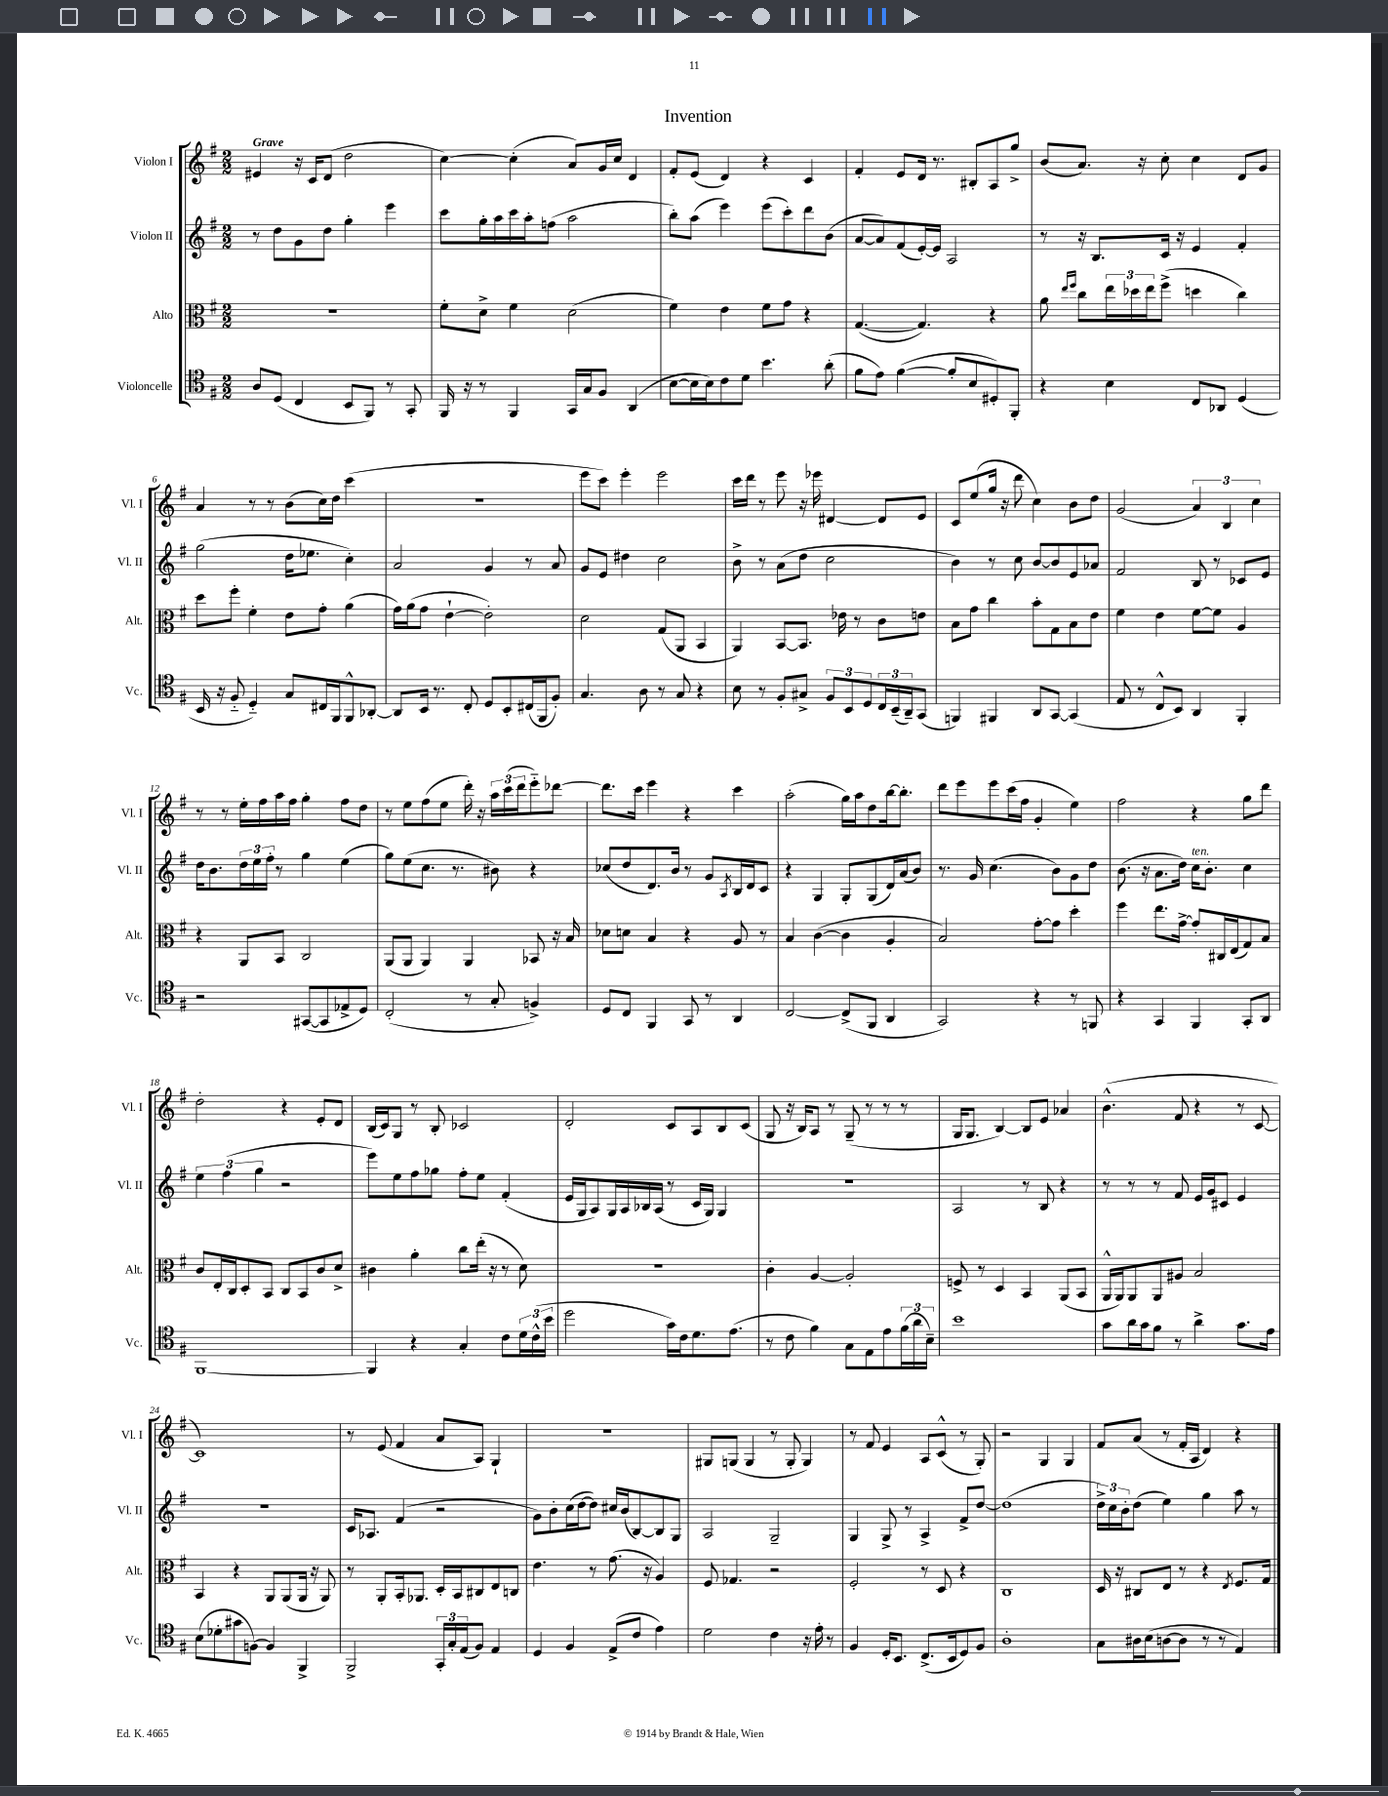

**kern	**kern	**kern	**kern
*staff4	*staff3	*staff2	*staff1
*clefC4	*clefC3	*clefG2	*clefG2
*k[f#]	*k[f#]	*k[f#]	*k[f#]
*M2/2	*M2/2	*M2/2	*M2/2
8A/L	1r	8r	4e#/
(8D/J	.	8dd\L	.
4C/	.	8g\	16r
.	.	.	16c/LK
.	.	8dd\J	(8d/J
8BB/L	.	4gg'\	2dd\
8FF#/J)	.	.	.
8r	.	4eee\	.
8GG'/	.	.	.
=	=	=	=
16FF#/	8f#'\L	8ccc\L	[4cc\)
16r	.	.	.
8r	8d^\J	16gg'\L	.
.	.	16aa\	.
4FF#/	4f#\	16ccc\	(4cc'\]
.	.	16aa'\J	.
.	.	(8ff\J	.
16GG/LL	(2d\	2aa\	8a/L)
16G/J	.	.	.
8F#/J	.	.	16g/L
.	.	.	16cc/JJ
(4AA/	.	.	4d/
=	=	=	=
[8B\L	4f#\)	8bb'\L)	8f#'/L
16B\]L	.	(8aa\J	(8e/J
16B\J)	.	.	.
8c\	4e\	4eee\)	4d/)
8d\J	.	.	.
4.b\	8f#\L	(8eee\L	4r
.	8g\J	8ccc'\)	.
.	4r	8ddd\	4c/
(8a'\	.	(8b\J	.
=	=	=	=
8f#\L	([4.G/	[8a/L	4f#'/
8e\J)	.	8a/])	.
([4f#\	.	(8f#/	8e/L
.	4.G/])	[16e'/L)	16d/Jk
.	.	16e/]JJ	8.r
8f#'/]L	.	2A/	.
8B/	.	.	8B#'/L
8D#'/)	4r	.	8A/
8FF#'/J	.	.	8gg^/J
=	=	=	=
4r	8a\	8r	(8b/L
.	16qqee/LL	.	.
.	16qqff#/JJ	.	.
.	8cc\L	16r	8.a/J)
.	.	8.B/L	.
4B\	24ee\L	.	.
.	24dd-\	.	.
.	.	.	16r
.	24ee\J	.	.
.	(8ff#^\J	16c/Jk	8cc'\
.	.	16r	.
8C/L	4dd\	4e/	4cc\
8AA-/J	.	.	.
(4D/	4cc\)	4f#'/	8d/L
.	.	.	8g/J
=	=	=	=
16BB/	8dd\L	(2gg\	4a/
16r	.	.	.
8F#'~/	8ff#'\J	.	.
4D'~/)	4f#'\	.	8r
.	.	.	8r
8G/L	8e\L	16dd\LK	(8b\L
.	.	8.ee-\J	.
16C#/L	8g'\J	.	16cc\L)
16FF#/J	.	.	16dd\JJ
8FF#^^/	(4a\	4cc'\)	(4ccc\
[8AA-'/J	.	.	.
=	=	=	=
8AA-/]L	16g\LL)	2a/	1r
.	(16a\J	.	.
16BB/Jk	8g\J	.	.
8.r	.	.	.
.	[4e`\	.	.
8C'/	.	.	.
8D/L	2e'\])	4g/	.
8BB'/	.	.	.
(16C#/L	.	8r	.
16FF#/J	.	.	.
8F#'/J)	.	8a/	.
=	=	=	=
4.G/	2d\	8g/L	8eee\L
.	.	8e/J	8ccc\J)
.	.	4dd#\	4eee'\
8A\	.	.	.
8r	(8G/L	2cc\	2eee\
8G/	8AA/J	.	.
4r	4BB/	.	.
=	=	=	=
8B\	4AA/)	8b^\	16ccc\LL
.	.	.	16ddd\JJ
8r	.	8r	8r
8F#'/L	[8BB/L	(8a\L	8eee\
8G#^/J	8.BB/]J	8dd\J	16r
.	.	.	16eee-\
12F#/L	.	2cc\	[4d#/
.	16e-\	.	.
12BB/	.	.	.
.	8r	.	.
12D/	.	.	.
24C/L	8c\L	.	8d#/]L
(24BB~/	.	.	.
24AA~/J)	.	.	.
(8GG/J	8e\J	.	8e/J
=	=	=	=
4FF/)	8B\L	4b\)	8c/L
.	8g\J	.	(8ee/
4FF#/	4cc\	8r	16gg/Jk
.	.	.	16r
.	.	8cc\	8ddd\
8AA/L	8b'\L	[8b/L	4cc\)
[8GG/J	8G\	8b/]	.
(4GG/]	8B\	8e/	8b\L
.	8e\J	8a-/J	8dd\J
=	=	=	=
8E/	4f#\	2f#/	(2g/
8r	.	.	.
8C^^/L	4e\	.	.
8BB/J)	.	.	.
4AA/	[8f#\L	8B/	6a/)
.	8f#\]J	8r	.
.	.	.	6B/
4FF#'/	4A/	8c-/L	.
.	.	.	6cc\
.	.	8e/J	.
=	=	=	=
2r	4r	16dd\LK	8r
.	.	8.b\	.
.	.	.	8r
.	8AA/L	24dd\L	16ee'\LL
.	.	24ee\	.
.	.	.	16ff#\
.	.	24ff#'\JJ	.
.	8BB/J	8r	16aa\
.	.	.	16ff#\JJ
([8GG#/L	2C/	4gg\	4gg'\
8GG#/]	.	.	.
8E-^/	.	(4ee\	8ff#\L
8D/J)	.	.	8dd\J
=	=	=	=
(2C'/	(8AA/L	8gg\L)	8r
.	8AA/J	(8ee\	8ee\L
.	4AA/)	8.cc\J	(8ff#\
.	.	.	8ee\J
.	.	8.r	.
8r	4AA/	.	16ddd'\)
.	.	.	16r
8G'/	.	8b#\)	24aa\LL
.	.	.	(24ccc\
.	.	.	24ddd\J
4F^/)	8BB-/	4r	8eee'~\)
.	16r	.	[8ddd-\J
.	16B/	.	.
=	=	=	=
8D/L	8d-\L	(8cc-/L	8.ddd-\]L
8C/J	8d\J	8dd/	.
.	.	.	16ccc\Jk
4FF#/	4B/	8.d/)	4eee\
.	.	16b/Jk	.
8GG/	4r	8r	4r
8r	.	8g/L	.
.	.	8qA/	.
4AA/	8A/	16B/L	4ccc\
.	.	16d/J	.
.	8r	8c/J	.
=	=	=	=
[2C/	4B/	4r	(2aa'\
.	([4c\	4G/	.
(8C^/]L	4c\]	8G'/L	16gg\LL)
.	.	.	16aa\J
8FF#/J	.	(8G/	8dd\
4AA/	4A'/	16d/L)	[16bb\k
.	.	(16a/J	8.bb'\]J
.	.	8b/J)	.
=	=	=	=
2GG/)	2B/)	8.r	8ddd\L
.	.	.	8eee\
.	.	16g/	.
.	.	(4.cc\	8eee\
.	.	.	(16ccc\L
.	.	.	16ff#\JJ
4r	[8g'\L	.	4g'/
.	8g\]J	8b\L)	.
8r	4dd'\	8g\	4ee\)
8FF/	.	8dd\J	.
=	=	=	=
4r	4ff#\	(8.b\	2ff#\
.	.	16r	.
4GG/	8.ee\L	8.a\L	.
.	[16g^\Jk	16dd\Jk)	.
4FF#/	8g'/]L	16cc\LK	4r
.	.	8.b'\J	.
.	16C#/L	.	.
.	(16E/J	.	.
8GG'/L	8G/)	4cc\	8gg\L
8AA/J	8B/J	.	8ddd\J
=	=	=	=
[1FF#	8c/L	6ee\	2dd'\
.	16E'/L	.	.
.	.	(6ff#\	.
.	16C/J	.	.
.	8D'/	.	.
.	.	6gg\	.
.	8BB/J	.	.
.	8C/L	2r	4r
.	8BB/	.	.
.	8c/	.	8e'/L
.	8d^/J	.	8d/J
=	=	=	=
4FF#/]	4c#\	8eee\L)	(16B/LL
.	.	.	16c/J)
.	.	8ee\	8G/J
4r	4a'\	8ff#\	8r
.	.	8gg-\J	8B'/
4G'/	8cc\L	8ff#'\L	2c-/
.	(16ee'\Jk	8ee\J	.
.	16r	.	.
8c\L	8r	(4f#'/	.
24d\L	8d\)	.	.
(24c^^\	.	.	.
24b\JJ	.	.	.
=	=	=	=
2dd\	1r	16e/LL	2d'/
.	.	16G/J	.
.	.	8A/)	.
.	.	16G/L	.
.	.	16A/	.
.	.	16B-/	.
.	.	(16A/JJ	.
16g\LL)	.	8r	8c/L
16c\J	.	.	.
8.d\	.	16c/LL	8A/
.	.	16G/JJ)	.
.	.	4G/	8B/
(8.e\J	.	.	.
.	.	.	(8c/J
=	=	=	=
8r	4c'\	1r	8G/
8c\	.	.	16r
.	.	.	16B/LK)
4f#\)	[4A/	.	8A/J
.	.	.	8r
8G\L	2A'/]	.	(8G~/
8E\	.	.	8r
8e\	.	.	8r
(24f#\L	.	.	8r
24a\	.	.	.
24B~\JJ)	.	.	.
=	=	=	=
1b	8F^/	2A/	16G/LK
.	.	.	8.G/J
.	8r	.	.
.	4D/	.	[4B/)
.	4BB/	8r	8B/]L
.	.	8B/	8e/J
.	(8AA/L	4r	4a-/
.	8BB/J	.	.
=	=	=	=
8g\L	16AA^^/LL	8r	(4.b^^\
.	16AA/J)	.	.
16a\L	8AA/	8r	.
16g\J	.	.	.
8f#\J	8AA/	8r	.
8r	8A#/J	8f#/	8f#/
4a^\	2B/	16e/LL	4r
.	.	16g/J	.
.	.	8c#/J	.
8.g\L	.	4e/	8r
.	.	.	[8c/
16e\Jk	.	.	.
=	=	=	=
(8B\L	4BB/	1r	1c])
8d-'\	.	.	.
8g#\	4r	.	.
[8F\J)	.	.	.
4F/]	8AA/L	.	.
.	(8AA/	.	.
4FF#^/	16AA/Jk	.	.
.	16r	.	.
.	8AA/)	.	.
=	=	=	=
2FF#^/	8r	16c/LK	8r
.	.	8.A-/J	.
.	8AA'/L	.	(8e/
.	16BB'/k	(4f#/	4f#/
.	8.AA-/J	.	.
24GG'/LL	16D'/LL	2r	8a/L
24G'/	.	.	.
.	16BB/J	.	.
(24E/J	.	.	.
8F#/J)	8C#/	.	8A/J)
4E/	8E/	.	4G`/
.	8C/J	.	.
=	=	=	=
4D/	4.e\	8g\L)	1r
.	.	8b'\	.
4F#/	.	(16cc\L	.
.	.	[16dd\J	.
.	8r	8dd\]J)	.
(8E^/L	(8.g\	16cc#/LL	.
.	.	(16b/J	.
8c/J	.	[8B/)	.
.	16r	.	.
4e\)	4A/)	8B/]	.
.	.	8G/J	.
=	=	=	=
2d\	8F#/	2A/	8G#/L
.	4.G-/	.	(8G/J
.	.	.	4G/
4c\	2r	2G~/	8r
.	.	.	8G'/
16r	.	.	4G/)
16e'\	.	.	.
8r	.	.	.
=	=	=	=
4F#/	2F#'/	4G/	8r
.	.	.	8f#/
16D'/LK	.	8G^/	4e/
8.BB/J	.	.	.
.	.	8r	.
(8.C^/L	8r	4A^/	8A/L
.	8D/	.	(8c^^/J
16BB/k	.	.	.
8D/)	4r	8f#^/L	8r
8F#/J	.	[8dd/J	8G'/)
=	=	=	=
1A'	1C	(1dd]	2r
.	.	.	4G/
.	.	.	4G/
=	=	=	=
8G\L	16D/	24dd^\LL)	8f#/L
.	.	24cc\	.
.	16r	.	.
.	.	24b'\J	.
16A#\L	8C#/L	(8dd\J	(8a/J
(16B\J	.	.	.
[8A\	8E/J	4ee\)	8r
8A\]J	8r	.	16f#'/LL
.	.	.	16A/JJ
8r	4r	4gg\	4d/)
8r	.	.	.
.	8qE/	.	.
4E/)	8.F#/L	8aa\	4r
.	.	8r	.
.	16G/Jk	.	.
==	==	==	==
*-	*-	*-	*-
